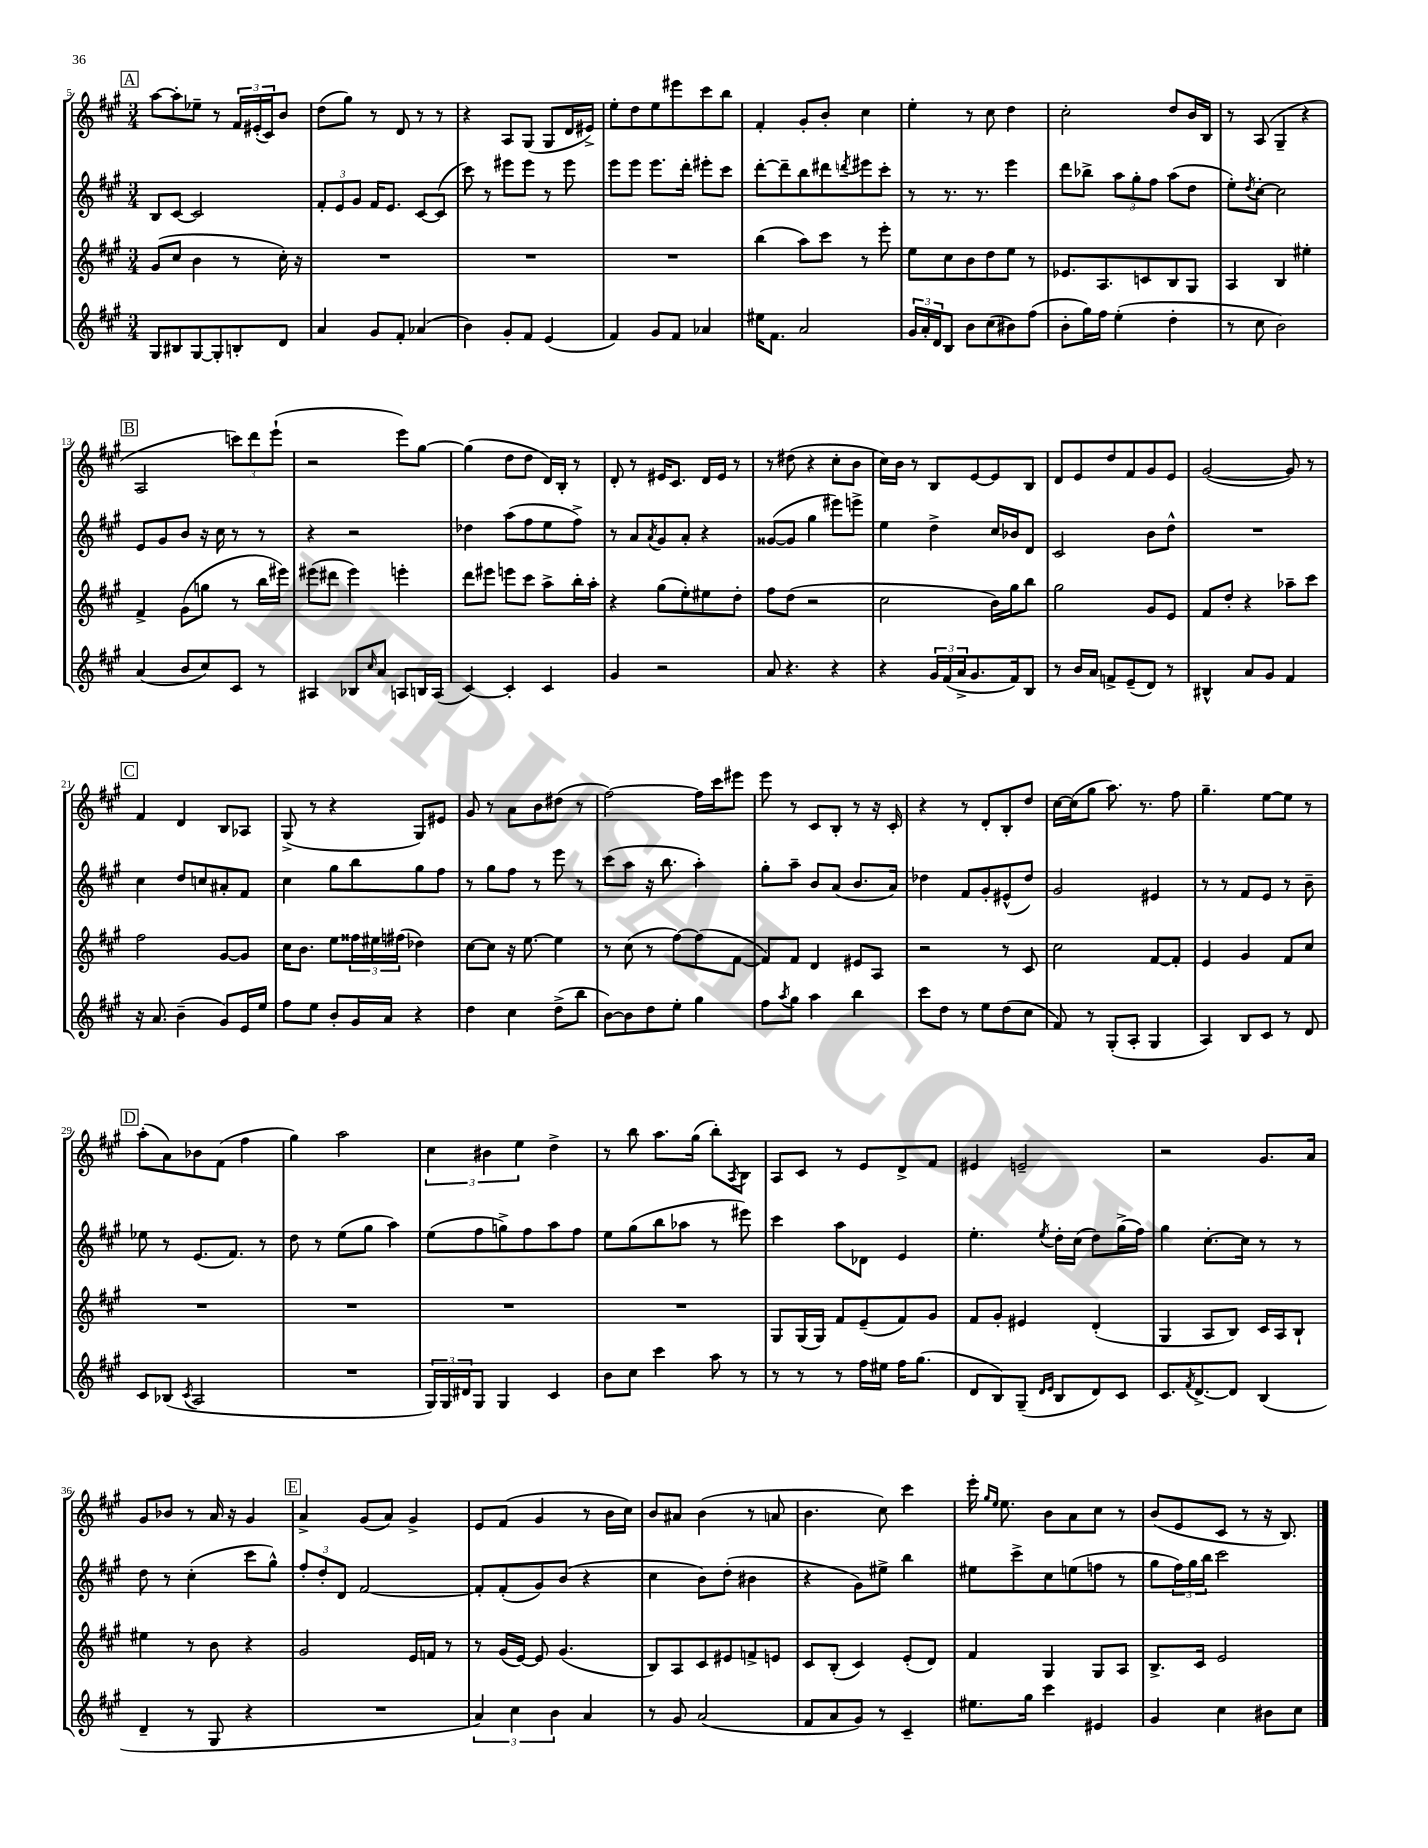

**kern	**kern	**kern	**kern
*staff4	*staff3	*staff2	*staff1
*clefG2	*clefG2	*clefG2	*clefG2
*k[f#c#g#]	*k[f#c#g#]	*k[f#c#g#]	*k[f#c#g#]
*M3/4	*M3/4	*M3/4	*M3/4
8G#	(8g#	8B	[8aa
8B#	8cc#	[8c#	8aa']
[8G#	4b	2c#]	8ee-~
8G#']	.	.	8r
8B'	8r	.	24f#
.	.	.	(24e#'
.	.	.	24c#)
8d	16cc#')	.	8b
.	16r	.	.
=	=	=	=
4a	2.r	12f#'	(8dd
.	.	12e	.
.	.	.	8gg#)
.	.	12g#	.
8g#	.	16f#	8r
.	.	8.e	.
8f#'	.	.	8d
(4a-	.	[8c#	8r
.	.	(8c#]	8r
=	=	=	=
4b)	2.r	8ccc#)	4r
.	.	8r	.
8g#'	.	8eee#	8A
8f#	.	8eee#	(8G#
(4e	.	8r	8G#
.	.	8eee#	16d
.	.	.	16e#^)
=	=	=	=
4f#)	2.r	8eee	8ee'
.	.	8eee	8dd
8g#	.	8.eee	8ee
8f#	.	.	8eee#
.	.	16ddd'	.
4a-	.	8eee#'	8ccc#
.	.	8ccc#	8bb
=	=	=	=
16ee#	(4bb	[8ddd'	4f#'
8.f#	.	.	.
.	.	8ddd~]	.
2a	8aa)	8bb	8g#'
.	8ccc#	8ddd#	8b'
.	.	8qddd	.
.	8r	8eee#	4cc#
.	8eee'	8ccc#'	.
=	=	=	=
24g#	8ee	8r	4ee'
24a'	.	.	.
24d	.	.	.
8B	8cc#	8.r	.
8b	8b	.	8r
.	.	8.r	.
(8cc#	8dd	.	8cc#
8b#)	8ee	4eee	4dd
(8ff#	8r	.	.
=	=	=	=
8b'	8.e-	8ddd	2cc#'
16gg#)	.	8bb-^	.
16ff#	8.A	.	.
(4ee'	.	12aa	.
.	.	12gg#'	.
.	8c	.	.
.	.	12ff#	.
4dd'	8B	(8aa	8dd
.	8G#	8dd	16b
.	.	.	16B
=	=	=	=
8r	4A	8ee')	8r
.	.	8qdd	.
8cc#	.	[8cc#'	(8A
2b)	4B	2cc#]	4G#~
.	4ee#'	.	4r
=	=	=	=
(4a	4f#^	8e	2A
.	.	8g#	.
8b	(8g#	8b	.
8cc#)	8gg	16r	.
.	.	16cc#	.
8c#	8r	8r	12ccc)
.	.	.	12ddd
8r	16bb	8r	.
.	.	.	(12eee`
.	16eee#)	.	.
=	=	=	=
4A#	(8eee#	4r	2r
.	8ddd#	.	.
8B-	4eee#)	2r	.
16qqcc#	.	.	.
8a	.	.	.
8A	4eee'	.	8eee)
16B	.	.	[8gg#
(16A	.	.	.
=	=	=	=
[4c#)	8ddd	4dd-	(4gg#]
.	8eee#	.	.
4c#']	8eee	(8aa	8dd
.	8ccc#	8ff#	8dd
4c#	8aa^	8ee	16d)
.	.	.	16B'
.	16bb'	8ff#^)	8r
.	16aa'	.	.
=	=	=	=
4g#	4r	8r	8d'
.	.	8a	8r
.	.	8qa	.
2r	(8gg#	8g#	16e#
.	.	.	8.c#
.	8ee')	8a'	.
.	8ee#	4r	16d
.	.	.	16e#
.	8dd'	.	8r
=	=	=	=
8a	8ff#	([8g##	8r
4.r	(8dd	8g##]	(8dd#
.	2r	4gg#	4r
4r	.	8eee#)	8cc#'
.	.	8eee^	8b
=	=	=	=
4r	2cc#	4ee	16cc#)
.	.	.	16b
.	.	.	8r
24g#	.	4dd^	8B
(24f#	.	.	.
24a^	.	.	.
8.g#	.	.	[8e
.	16b)	16cc#	8e]
16f#)	16gg#	16b-	.
8B	8bb	8d	8B
=	=	=	=
8r	2gg#	2c#	8d
16b	.	.	8e
16a	.	.	.
8f^	.	.	8dd
(8e~	.	.	8f#
8d)	8g#	8b	8g#
8r	8e	8dd^^	8e
=	=	=	=
4B#^^	8f#	2.r	([2g#
.	8dd'	.	.
8a	4r	.	.
8g#	.	.	.
4f#	8aa-~	.	8g#])
.	8ccc#	.	8r
=	=	=	=
16r	2ff#	4cc#	4f#
8.a	.	.	.
(4b~	.	8dd	4d
.	.	8cc	.
8g#)	[8g#	8a#'	8B
16e	8g#]	8f#	8A-
16ee	.	.	.
=	=	=	=
8ff#	16cc#	4cc#	(8G#^
.	8.b	.	.
8ee	.	.	8r
8b'	8ee	8gg#	4r
16g#	24ff##	8bb	.
.	24ee#	.	.
16a	.	.	.
.	(24ff#	.	.
4r	4dd-)	8gg#	8G#)
.	.	8ff#	8e#
=	=	=	=
4dd	[8cc#	8r	8g#
.	8cc#]	8gg#	8r
4cc#	16r	8ff#	8a
.	[8.ee	.	.
.	.	8r	8b
(8dd^	4ee]	8eee	(8dd#
8bb	.	8r	8r
=	=	=	=
[8b)	8r	(8ccc#	[2ff#)
8b]	(8cc#	8aa	.
8dd	8r	16r	.
.	.	8.bb	.
8ee'	[8ff#)	.	.
4gg#	(8ff#]	4aa')	16ff#]
.	.	.	16ccc#
.	[8f#	.	8eee#
=	=	=	=
8ff#	8f#])	8gg#'	8eee
8qaa	.	.	.
8gg#	8f#	8aa~	8r
4aa	4d	8b	8c#
.	.	(8a	8B'
4bb	8e#	8.b	8r
.	8A	.	16r
.	.	16a)	16c#'
=	=	=	=
8ccc#	2r	4dd-	4r
8dd	.	.	.
8r	.	8f#	8r
8ee	.	8g#'	8d'
(8dd	8r	(8e#^^	8B'
8cc#	8c#	8dd-)	8dd
=	=	=	=
8f#)	2cc#	2g#	[16cc#
.	.	.	(16cc#]
8r	.	.	8gg#
(8G#'	.	.	8.aa)
8A'	.	.	.
.	.	.	8.r
4G#	[8f#	4e#	.
.	8f#']	.	8ff#
=	=	=	=
4A)	4e	8r	4.gg#~
.	.	8r	.
8B	4g#	8f#	.
8c#	.	8e	[8ee
8r	8f#	8r	8ee]
8d	8cc#	8b~	8r
=	=	=	=
8c#	2.r	8ee-	(8aa'
(8B-	.	8r	8a)
8qc#	.	.	.
2A	.	(8.e	8b-
.	.	.	(8f#
.	.	8.f#)	.
.	.	.	4ff#
.	.	8r	.
=	=	=	=
2.r	2.r	8dd	4gg#)
.	.	8r	.
.	.	(8ee	2aa
.	.	8gg#	.
.	.	4aa)	.
=	=	=	=
24G#)	2.r	(8ee	6cc#
24G#	.	.	.
24d#	.	.	.
8G#	.	8ff#	.
.	.	.	6b#
4G#	.	8gg^)	.
.	.	.	6ee
.	.	8ff#	.
4c#	.	8aa	4dd^
.	.	8ff#	.
=	=	=	=
8b	2.r	8ee	8r
8cc#	.	(8gg#	8bb
4ccc#	.	8bb	8.aa
.	.	8aa-	.
.	.	.	(16gg#
8aa	.	8r	8bb')
.	.	.	8qA
8r	.	8eee#)	8B
=	=	=	=
8r	8G#	4ccc#	8A
8r	(16G#	.	8c#
.	16G#)	.	.
8r	8f#	8aa	8r
16ff#	(8e~	8d-	8e
16ee#	.	.	.
16ff#	8f#)	4e	8d^
(8.gg#	.	.	.
.	8g#	.	8f#
=	=	=	=
8d	8f#	4.ee'	4e#
8B)	8g#'	.	.
(8G#~	4e#	.	2e~
16qqd	.	.	.
16qqe	.	8qee	.
8B	.	16dd'	.
.	.	(16cc#	.
8d)	(4d'	8dd)	.
8c#	.	(16gg#^	.
.	.	16ff#)	.
=	=	=	=
8.c#	4G#	4gg#	2r
8qf#	.	.	.
[8.d^	.	.	.
.	8A	[8.cc#'	.
8d]	8B)	.	.
.	.	16cc#]	.
(4B	16c#	8r	8.g#
.	16A	.	.
.	8B`	8r	.
.	.	.	16a
=	=	=	=
4d~	4ee#	8dd	8g#
.	.	8r	8b-
8r	8r	(4cc#'	8r
8G#	8b	.	16a
.	.	.	16r
4r	4r	8ccc#	4g#
.	.	8gg#^^)	.
=	=	=	=
2.r	2g#	12ff#'	4a^
.	.	12dd'	.
.	.	12d	.
.	.	[2f#	(8g#
.	.	.	8a)
.	16e	.	4g#^
.	16f	.	.
.	8r	.	.
=	=	=	=
6a)	8r	8f#']	8e
.	(16g#	(8f#'	(8f#
6cc#	.	.	.
.	[16e)	.	.
.	8e]	8g#)	4g#
6b	.	.	.
.	(4.g#	(8b	.
4a	.	4r	8r
.	.	.	16b
.	.	.	16cc#)
=	=	=	=
8r	8B)	4cc#	8b
8g#	8A	.	8a#
(2a	8c#	8b)	(4b
.	8e#	(8dd'	.
.	8f^	4b#	8r
.	8e	.	8a
=	=	=	=
8f#	8c#	4r	4.b
8a	(8B'	.	.
8g#)	4c#)	8g#)	.
8r	.	8ee#^	8cc#)
4c#~	(8e'	4bb	4ccc#
.	8d)	.	.
=	=	=	=
8.ee#	4f#	8ee#	16eee'
.	.	.	16qqgg#
.	.	.	16qqee
.	.	.	8.ee
.	.	8ccc#^	.
16gg#	.	.	.
4ccc#	4G#	8cc#	8b
.	.	(8ee	8a
4e#	8G#	8ff	8cc#
.	8A	8r	8r
=	=	=	=
4g#	8.B^	8gg#	(8b
.	.	24ff#)	8e
.	.	24gg#	.
.	16c#	.	.
.	.	24bb	.
4cc#	2e	2ccc#	8c#
.	.	.	8r
8b#	.	.	16r
.	.	.	8.B)
8cc#	.	.	.
==	==	==	==
*-	*-	*-	*-
